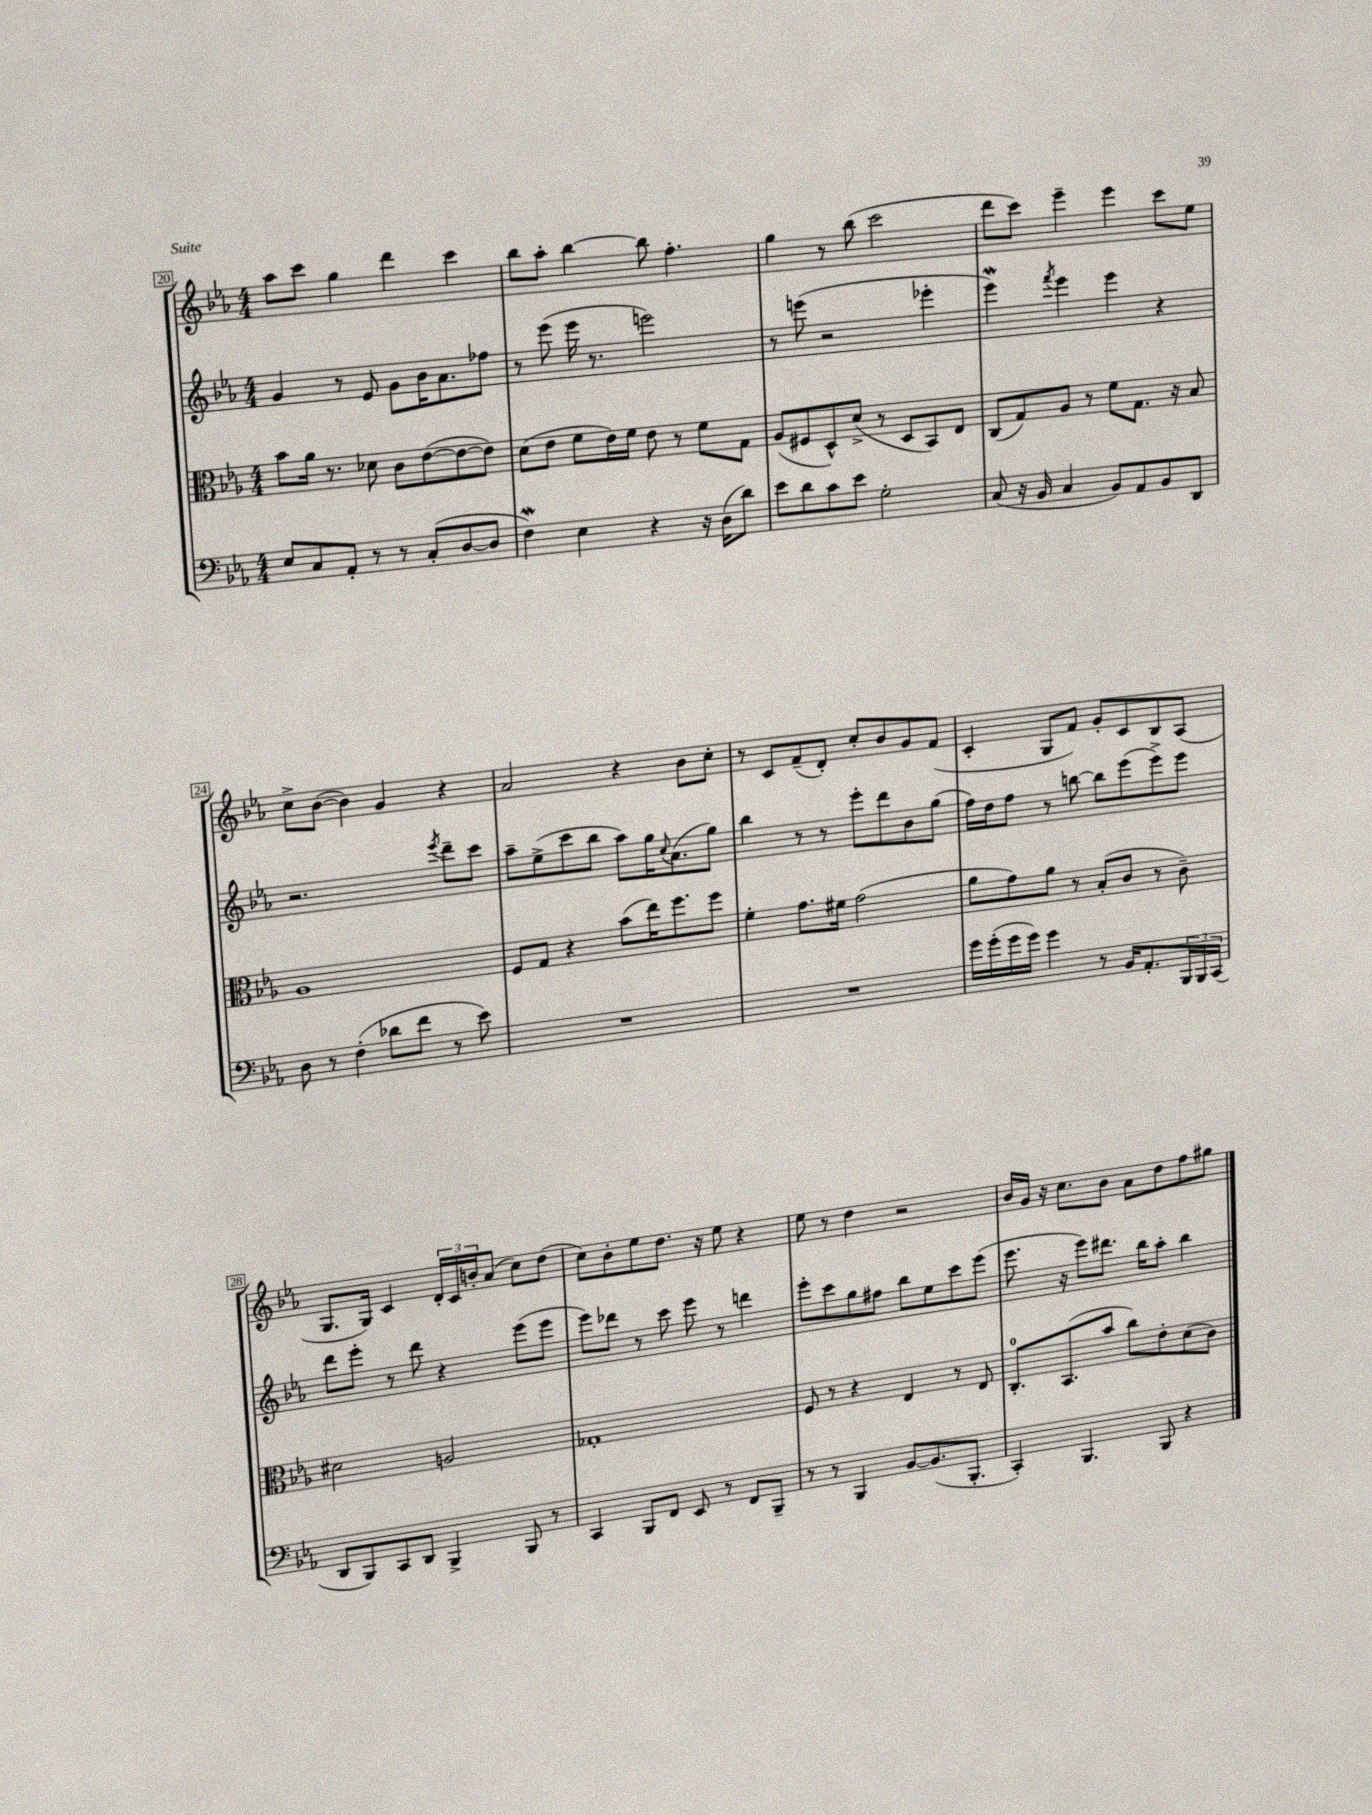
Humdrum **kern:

**kern	**kern	**kern	**kern
*staff4	*staff3	*staff2	*staff1
*clefF4	*clefC3	*clefG2	*clefG2
*k[b-e-a-]	*k[b-e-a-]	*k[b-e-a-]	*k[b-e-a-]
*M4/4	*M4/4	*M4/4	*M4/4
8E-/L	8b-\L	4g/	8aa-\L
8C/	16a-\Jk	.	8ccc\J
.	8.r	.	.
8AA-'/J	.	8r	4gg\
8r	8d-\	8e-/	.
8r	8c\L	8g\L	4ddd\
(8C'/L	([8e-\	16b-\K	.
.	.	8.a-\	.
[8D/	8e-\_	.	4ccc\
8D/]J	8e-\]J)	8ff-\J	.
=	=	=	=
4F\)	(8d\L	8r	8bb-\L
.	8e-\J	(8eee-\	8aa-'\J
4E-\	8f\L	16eee-\	[4bb-\
.	.	8.r	.
.	16e-\L)	.	.
.	16f\JJ	.	.
4r	8e-\	2eee\)	8bb-\]
.	8r	.	4.ff'\
16r	8f\L	.	.
(16D\LK	.	.	.
8d\J)	8G\J	.	.
=	=	=	=
8e-\L	(8A-/L	8r	4gg\
8d\	8F#/	(8eee\	.
8c\	8D^^/)	2r	8r
8e-\J	(8d^/J	.	(8bb-\
2G'\	8r	.	2ccc\
.	8D/L	.	.
.	8BB-/)	4eee-'\	.
.	8E-/J	.	.
=	=	=	=
(8C/	(8C/L	4eee-\)	8ddd\L
16r	8G/)	.	8ccc\J)
16BB-/	.	.	.
.	.	8qfff/	.
4C/	8A-/J	4eee-\	4eee-~\
.	8r	.	.
8BB-/L)	8f\L	4eee-\	4eee-\
8AA-/	8.G\J	.	.
8BB-/	.	4r	8ccc\L
.	16r	.	.
8DD/J	8B-/	.	8ee-\J
=	=	=	=
8D\	1A-	2.r	8cc^\L
8r	.	.	([8b-\J
(4F'\	.	.	4b-\])
8d-\L	.	.	4g/
8f\J	.	.	.
.	.	8qeee-/	.
8r	.	8ddd~\L	4r
8e-\)	.	8ccc\J	.
=	=	=	=
1r	8F/L	8aa-~\L	2a-/
.	8G/J	(8ee-^\	.
.	4r	8ccc\	.
.	.	8bb-\J	.
.	(8b-\L	8aa-\L)	4r
.	16ee-\K)	16gg\K	.
.	.	8qqcc/	.
.	8.ff\	(8.a-\	.
.	.	.	8b-\L
.	8ff\J	8gg\J)	8cc'\J
=	=	=	=
1r	4f'\	4bb-\	8r
.	.	.	8c/L
.	8.g\L	8r	(8f~/
.	.	8r	8d'/J)
.	16f#\Jk	.	.
.	(2g\	8eee-'\L	8cc'/L
.	.	8ddd\	8b-/
.	.	8b-\	8g/
.	.	(8gg\J	(8f/J
=	=	=	=
16g\LL	8a-\L	16ff\LL)	4c'/
(16g'\	.	16dd\J	.
16g\	8g\)	8ff\J	.
16g\JJ)	.	.	.
4g\	8a-\J	8r	8G/L
.	8r	[8bb\	8f/J)
8r	(8B-'/L	8bb\]L	8g'/L
16BB-/LK	8c/J	(8eee-\	8c/
8.AA-'/	.	.	.
.	8r	8eee-^\)	8B-/
24BBB-/L	8c~\)	8eee-\J	(8A-/J
24BBB-/	.	.	.
(24CC/JJ	.	.	.
=	=	=	=
8DD/L	2d#\	8ddd\L	8.G/L
8BBB-/)	.	8eee-'\J	.
.	.	.	16G/Jk)
8CC/	.	8r	4c/
8DD/J	.	8ddd\	.
4BBB-^/	2A/	4r	24d'/LL
.	.	.	24c/
.	.	.	24b'/J
.	.	.	(8a-/J
8BBB-/	.	(8eee-\L	8cc\L)
8r	.	8eee-\J	(8dd\J
=	=	=	=
4CC/	1G-'	8eee-\L)	8cc\L)
.	.	8ddd-\J	8b-'\
8BBB-/L	.	8r	8ee-\
8FF/J	.	8ccc\	8.dd\J
8EE-/	.	8eee-\	.
.	.	.	16r
8r	.	8r	8ee-\
8FF/L	.	4ddd\	4r
8BBB-~/J	.	.	.
=	=	=	=
8r	8F/	8eee-'\L	8ee-\
8r	8r	8ccc\	8r
4BBB-/	4r	8gg\	4dd\
.	.	8ff#\J	.
[8BB-/L	4E-/	8bb-\L	2r
(8.BB-/]	.	8ee-\	.
.	8r	8ccc\	.
8.BBB-'/J	.	.	.
.	8E-/	(8eee-\J	.
=	=	=	=
4CC'/)	8.C'/L	8.eee-\	16b-/LL
.	.	.	16g/JJ
.	.	.	16r
.	(8.BB-/	16r	8.cc\L
4.BBB-/	.	8eee-\L)	.
.	8b-/J	8.ddd#\J	8b-\J
.	8cc\L)	.	8a-\L
.	.	16bb-\LK	.
8BBB-/	8e-'\	8aa-'\J	8dd\
4r	(8d\	4bb-\	8ff\
.	8c\J)	.	8gg#\J
==	==	==	==
*-	*-	*-	*-
